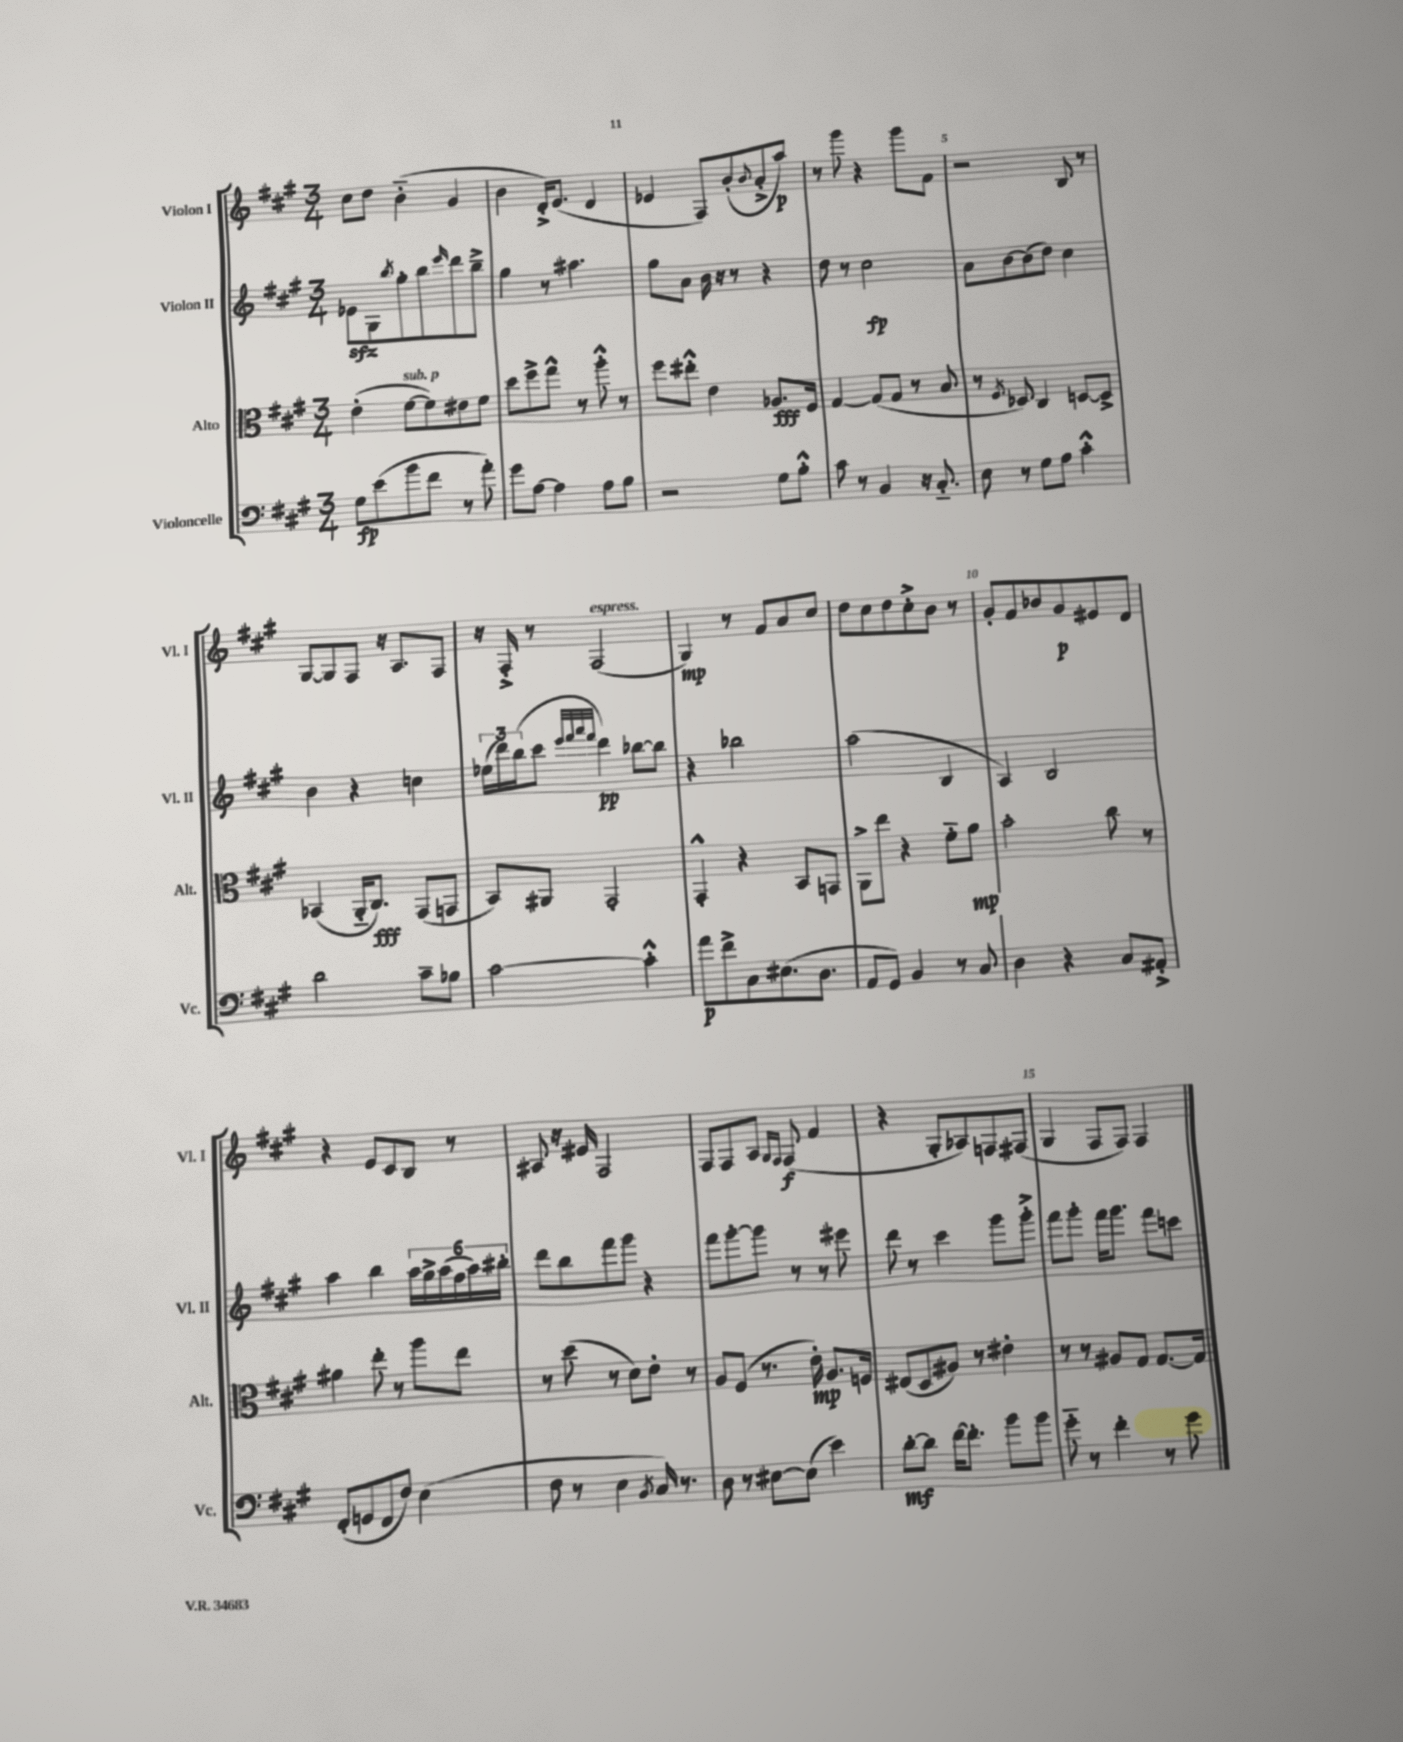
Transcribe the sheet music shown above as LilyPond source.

<<
\new StaffGroup <<
\new Staff = "s0" \with { instrumentName = "Violon I" shortInstrumentName = "Vl. I" } {
    \clef treble \key a \major \numericTimeSignature \time 3/4
    cis''8 d''8 b'4-_( gis'4 |
    b'4 d'16-.->) e'8.( d'4 |
    ees'4 fis8) b'8-.( \appoggiatura { b'8 } a'8-.-> a''8\p) |
    r8 gis'''8 r4 gis'''8 fis'8 |
    r2 b8 r8 |
    gis8~ gis8 fis8 r16 a8. fis8 |
    r16 fis16-.-> r8 fis2^\markup { \italic "espress." }( |
    gis4\mp) r8 fis'8 a'8 cis''8 |
    d''8 cis''8 d''8 cis''8-.-> b'8 r8 |
    gis'8-. fis'8 bes'8 gis'8\p eis'8 d'8 |
    r4 e'8 cis'8 b8 r8 |
    ais8 r16 eis'16 fis2 |
    fis8 fis8 a8 \grace { gis16 fis16 } fis8\f( fis'4 |
    r4 gis8-. aes8) f8 fis8( |
    gis4 fis8 fis8) fis4 \bar "|." |
}
\new Staff = "s1" \with { instrumentName = "Violon II" shortInstrumentName = "Vl. II" } {
    \clef treble \key a \major \numericTimeSignature \time 3/4
    ees'8\sfz gis8 \acciaccatura { b''8 } gis''8-. b''8 \grace { e'''16 } d'''8 b''8---> |
    gis''4 r8 ais''4. |
    gis''8 a'8 b'16 r16 r8 r4 |
    d''8 r8 cis''2\fp |
    a'8 b'8~ b'8( d''8) cis''4 |
    b'4 r4 c''4 |
    \tuplet 3/2 { ees''16( d'''16) b''16( } cis'''8 \grace { e'''32 fis'''32 a'''32 fis'''32 } d'''4\pp) bes''8~ bes''8 |
    r4 bes''2 |
    a''2( b4 |
    a4) b2 |
    a''4 b''4 \tuplet 6/4 { a''16 gis''16-> a''16( fis''16 a''16) bis''16-. } |
    d'''8 b''8 fis'''8 gis'''8 r4 |
    fis'''8 gis'''8~-. gis'''8 r8 r8 eis'''8 |
    d'''8 r8 cis'''4 gis'''8 gis'''8-.-> |
    fis'''8 gis'''8-. fis'''16 gis'''8. fis'''8 c'''8 \bar "|." |
}
\new Staff = "s2" \with { instrumentName = "Alto" shortInstrumentName = "Alt." } {
    \clef alto \key a \major \numericTimeSignature \time 3/4
    e'4-.( fis'8~^\markup { \italic "sub. p" } fis'8) eis'8 fis'8 |
    d''8 fis''8-> gis''8-^ r8 a''8-.-^ r8 |
    fis''8 eis''8-.-^ e'4 aes8.\fff fis16 |
    gis4~ gis8( gis8 r8 b8 |
    r8 \acciaccatura { fis8 } des8) cis4 d8~ d8-> |
    bes,4( a,16-_ cis8.\fff) gis,8( g,8 |
    b,8) ais,8 gis,2-. |
    gis,4-.-^ r4 b,8 g,8 |
    a,8-> e''8 r4 fis'8-_ a'8\mp |
    b'2-. cis''8 r8 |
    ais'4 e''8-. r8 a''8 e''8 |
    r8 d''8( r8 d'8) e'8-. r8 |
    a8 fis8( r8. e'16-.\mp) a8. f16 |
    eis8( d8 ais8) r8 eis'4-. |
    r8 r8 ais8 gis8 gis8.~ gis16 \bar "|." |
}
\new Staff = "s3" \with { instrumentName = "Violoncelle" shortInstrumentName = "Vc." } {
    \clef bass \key a \major \numericTimeSignature \time 3/4
    gis8\fp e'8( b'8 fis'8 r8 a'8-.) |
    gis'8 a8~ a4 a8 b8 |
    r2 gis8 b8-.-^ |
    cis'8 r8 b,4 r16 cis8.-_ |
    e8 r8 gis8 a8 cis'4-.-^ |
    d'2 cis'8-- bes8 |
    cis'2~ cis'4-.-^ |
    a'8\p fis'8-> cis8 eis8.( d8. |
    a,8 gis,8) b,4 r8 cis8 |
    d4 r4 cis8 ais,8-.-> |
    fis,8-.( g,8 fis,8 fis8) e4( |
    fis8 r8 e4 \acciaccatura { b,8 } cis16) r8. |
    d8 r8 eis8~ eis8( e'4) |
    d'8~-.\mf d'8 fis'16~ fis'8.-. b'8 b'8 |
    gis'8-_ r8 fis'4-. r8 gis'8 \bar "|." |
}
>>
>>
\layout { \context { \Score \override BarNumber.break-visibility = ##(#f #t #t) barNumberVisibility = #(every-nth-bar-number-visible 5) } }
